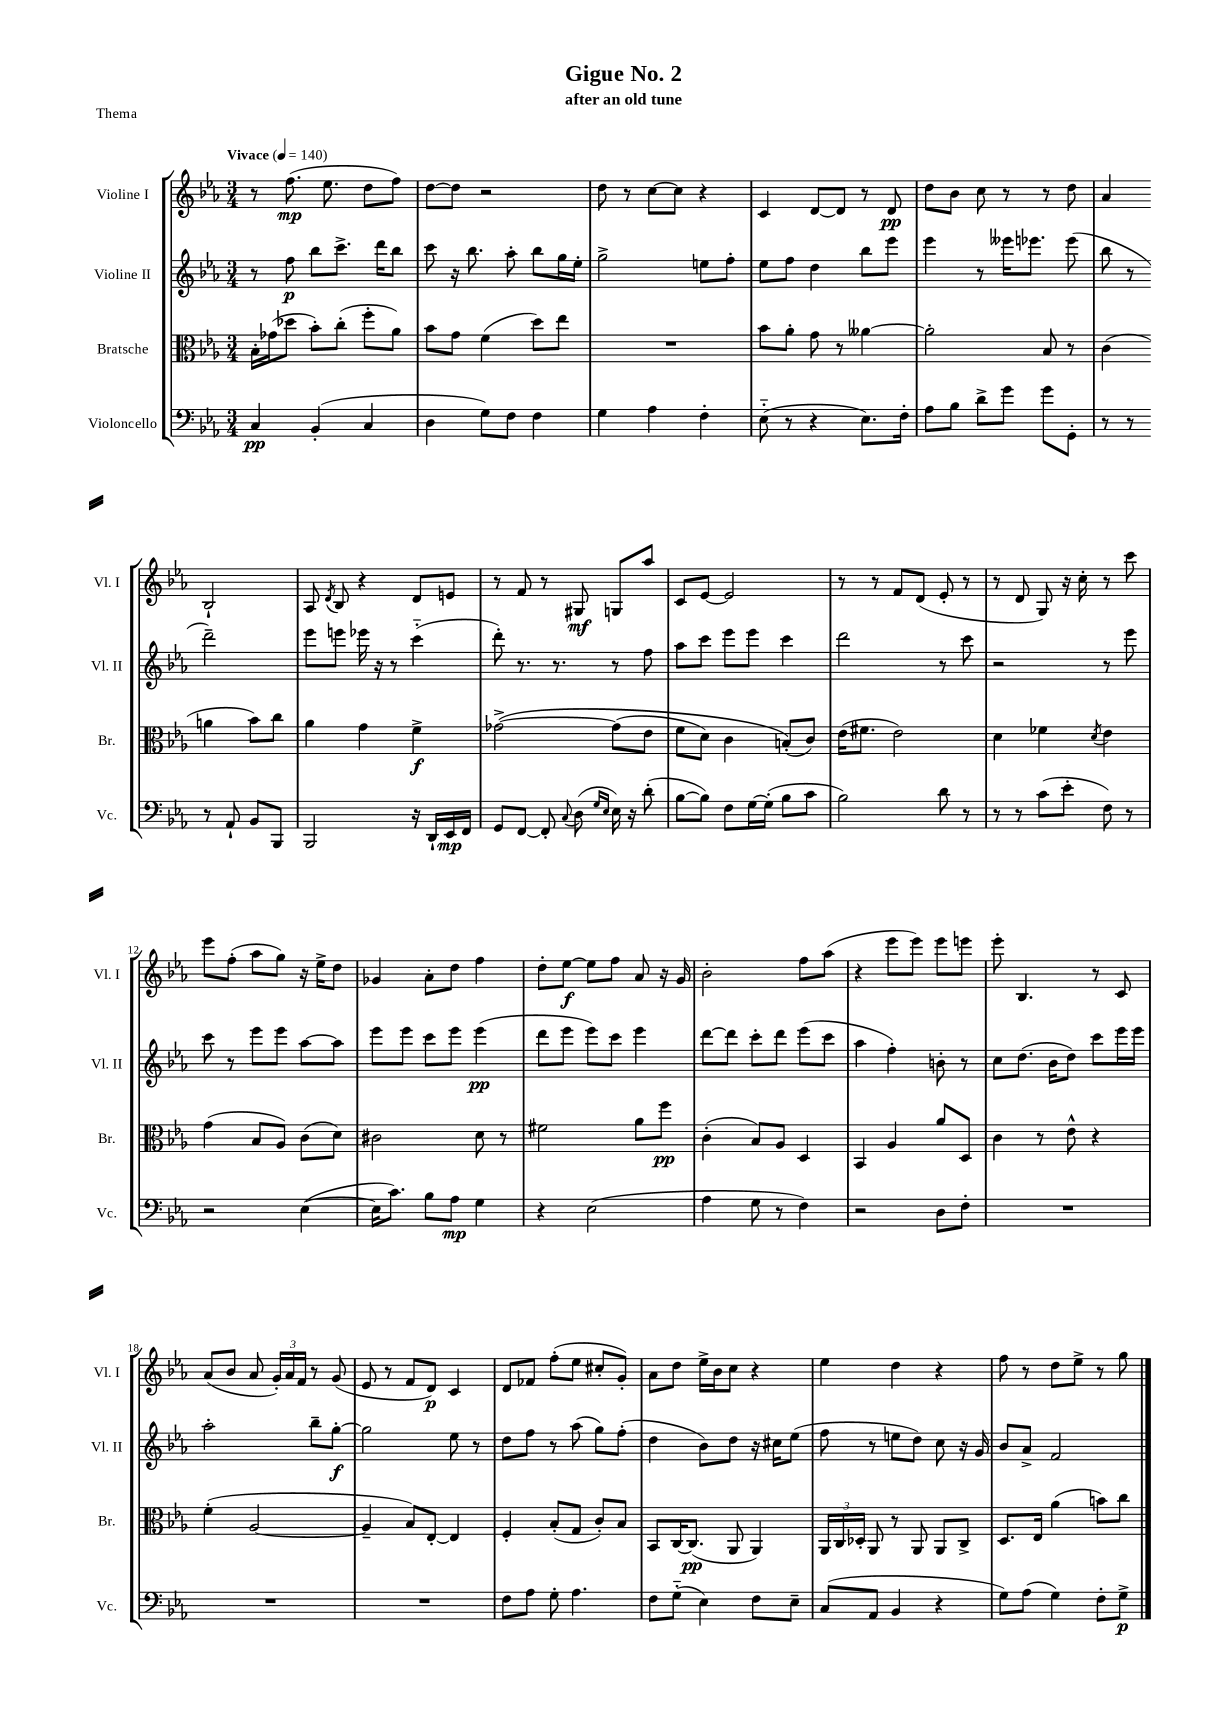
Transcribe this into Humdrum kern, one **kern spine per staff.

**kern	**kern	**kern	**kern
*staff4	*staff3	*staff2	*staff1
*clefF4	*clefC3	*clefG2	*clefG2
*k[b-e-a-]	*k[b-e-a-]	*k[b-e-a-]	*k[b-e-a-]
*M3/4	*M3/4	*M3/4	*M3/4
*MM140	*MM140	*MM140	*MM140
4C	16B-'	8r	8r
.	(16g-	.	.
.	8dd-	8ff	(8.ff
(4BB-'	8b-')	8bb-	.
.	.	.	8.ee-
.	(8cc'	8.ccc^	.
4C	8ff'	.	8dd
.	.	16ddd	.
.	8a-)	8bb-	8ff)
=	=	=	=
4D	8b-	8ccc	[8dd
.	8g	16r	8dd]
.	.	8.bb-	.
8G)	(4f	.	2r
8F	.	8aa-'	.
4F	8dd)	8bb-	.
.	8ee-	16gg	.
.	.	16ee-'	.
=	=	=	=
4G	2.r	2gg^	8dd
.	.	.	8r
4A-	.	.	[8cc
.	.	.	8cc]
4F'	.	8ee	4r
.	.	8ff'	.
=	=	=	=
(8E-'~	8b-	8ee-	4c
8r	8a-'	8ff	.
4r	8g	4dd	[8d
.	8r	.	8d]
8.E-)	[4a--	8bb-	8r
.	.	8eee-	8d
16F'	.	.	.
=	=	=	=
8A-	2a--']	4eee-	8dd
8B-	.	.	8b-
8d^	.	8r	8cc
8g	.	16eee--	8r
.	.	8.eee-	.
8g	8B-	.	8r
8GG'	8r	(8eee-	8dd
=	=	=	=
8r	(4c	8bb-	4a-
8r	.	8r	.
8r	4a	2ddd~)	2B-`
8AA-`	.	.	.
8BB-	8b-)	.	.
8BBB-	8cc	.	.
=	=	=	=
2BBB-	4a-	8eee-	8A-
.	.	.	8qd
.	.	8eee	8B-
.	4g	16eee-	4r
.	.	16r	.
.	.	8r	.
16r	4f^	(4ccc'~	8d
16DD`	.	.	.
16EE-	.	.	8e
16FF	.	.	.
=	=	=	=
8GG	&([2g-^	8ddd')	8r
[8FF	.	8.r	8f
8FF']	.	.	8r
.	.	8.r	.
8qqC	.	.	.
(8D	.	.	8G#
16qqG	.	.	.
16qqE-	.	.	.
16E-)	(8g-]	8r	8G
16r	.	.	.
(8d'	8e-	8ff	8aa-
=	=	=	=
[8B-	8f	8aa-	8c
8B-])	8d)	8ccc	[8e-
8F	4c	8eee-	2e-]
[16G	.	8eee-	.
(16G']	.	.	.
8B-	(8B'&)	4ccc	.
8c	8c)	.	.
=	=	=	=
2B-)	(16e-	2ddd	8r
.	8.f#	.	.
.	.	.	8r
.	2e-)	.	8f
.	.	.	(8d
8d	.	8r	8e-'
8r	.	8ccc	8r
=	=	=	=
8r	4d	2r	8r
8r	.	.	8d
(8c	4f-	.	8G)
8e-'	.	.	16r
.	.	.	16cc'
.	8qd	.	.
8F)	4e-	8r	8r
8r	.	8eee-	8ccc
=	=	=	=
2r	(4g	8ccc	8eee-
.	.	8r	(8ff'
.	8B-	8eee-	8aa-
.	8A-)	8eee-	8gg)
([4E-	(8c	[8aa-	16r
.	.	.	16ee-^
.	8d)	8aa-]	8dd
=	=	=	=
16E-]	2c#	8eee-	4g-
8.c)	.	.	.
.	.	8eee-	.
8B-	.	8ccc	8a-'
8A-	.	8eee-	8dd
4G	8d	(4eee-	4ff
.	8r	.	.
=	=	=	=
4r	2f#	8ddd	8dd'
.	.	8eee-	[8ee-
(2E-	.	8eee-)	8ee-]
.	.	8ccc	8ff
.	8a-	4eee-	8a-
.	8ff	.	16r
.	.	.	16g
=	=	=	=
4A-	(4c'	[8ddd	2b-'
.	.	8ddd]	.
8G	8B-)	8ccc'	.
8r	8A-	8ddd	.
4F)	4D	(8eee-	8ff
.	.	8ccc	(8aa-
=	=	=	=
2r	4BB-	4aa-	4r
.	4A-	4ff')	8eee-
.	.	.	8eee-)
8D	8a-	8b'	8eee-
8F'	8D	8r	8eee
=	=	=	=
2.r	4c	8cc	8eee-'
.	.	(8.dd	4.B-
.	8r	.	.
.	.	16b-	.
.	8e-^^	8dd)	.
.	4r	8ccc	8r
.	.	16eee-	8c
.	.	16eee-	.
=	=	=	=
2.r	(4f'	2aa-'	(8a-
.	.	.	8b-
.	[2A-	.	8a-
.	.	.	24g')
.	.	.	24a-
.	.	.	24f
.	.	8bb-~	8r
.	.	[8gg'	(8g
=	=	=	=
2.r	4A-~]	2gg]	8e-
.	.	.	8r
.	8B-)	.	8f
.	[8E-'	.	8d)
.	4E-]	8ee-	4c
.	.	8r	.
=	=	=	=
8F	4F'	8dd	8d
8A-	.	8ff	8f-
8G'	(8B-'	8r	(8ff'
4.A-	8G	(8aa-	8ee-
.	8c')	8gg)	8cc#'
.	8B-	(8ff'	8g')
=	=	=	=
8F	8BB-	4dd	8a-
(8G'~	[16C	.	8dd
.	(8.C]	.	.
4E-)	.	8b-)	16ee-^
.	.	.	16b-
.	8AA-	8dd	8cc
8F	4AA-)	16r	4r
.	.	16cc#	.
8E-~	.	(8ee-	.
=	=	=	=
(8C	24AA-	8ff	4ee-
.	24C	.	.
.	24D-'	.	.
8AA-	8AA-	8r	.
4BB-	8r	8ee	4dd
.	8AA-	8dd)	.
4r	8AA-	8cc	4r
.	8C^	16r	.
.	.	16g	.
=	=	=	=
8G)	8.D	8b-	8ff
(8A-	.	8a-^	8r
.	16E-	.	.
4G)	(4a-	2f	8dd
.	.	.	8ee-^
8F'	8b)	.	8r
8G^	8cc	.	8gg
==	==	==	==
*-	*-	*-	*-
